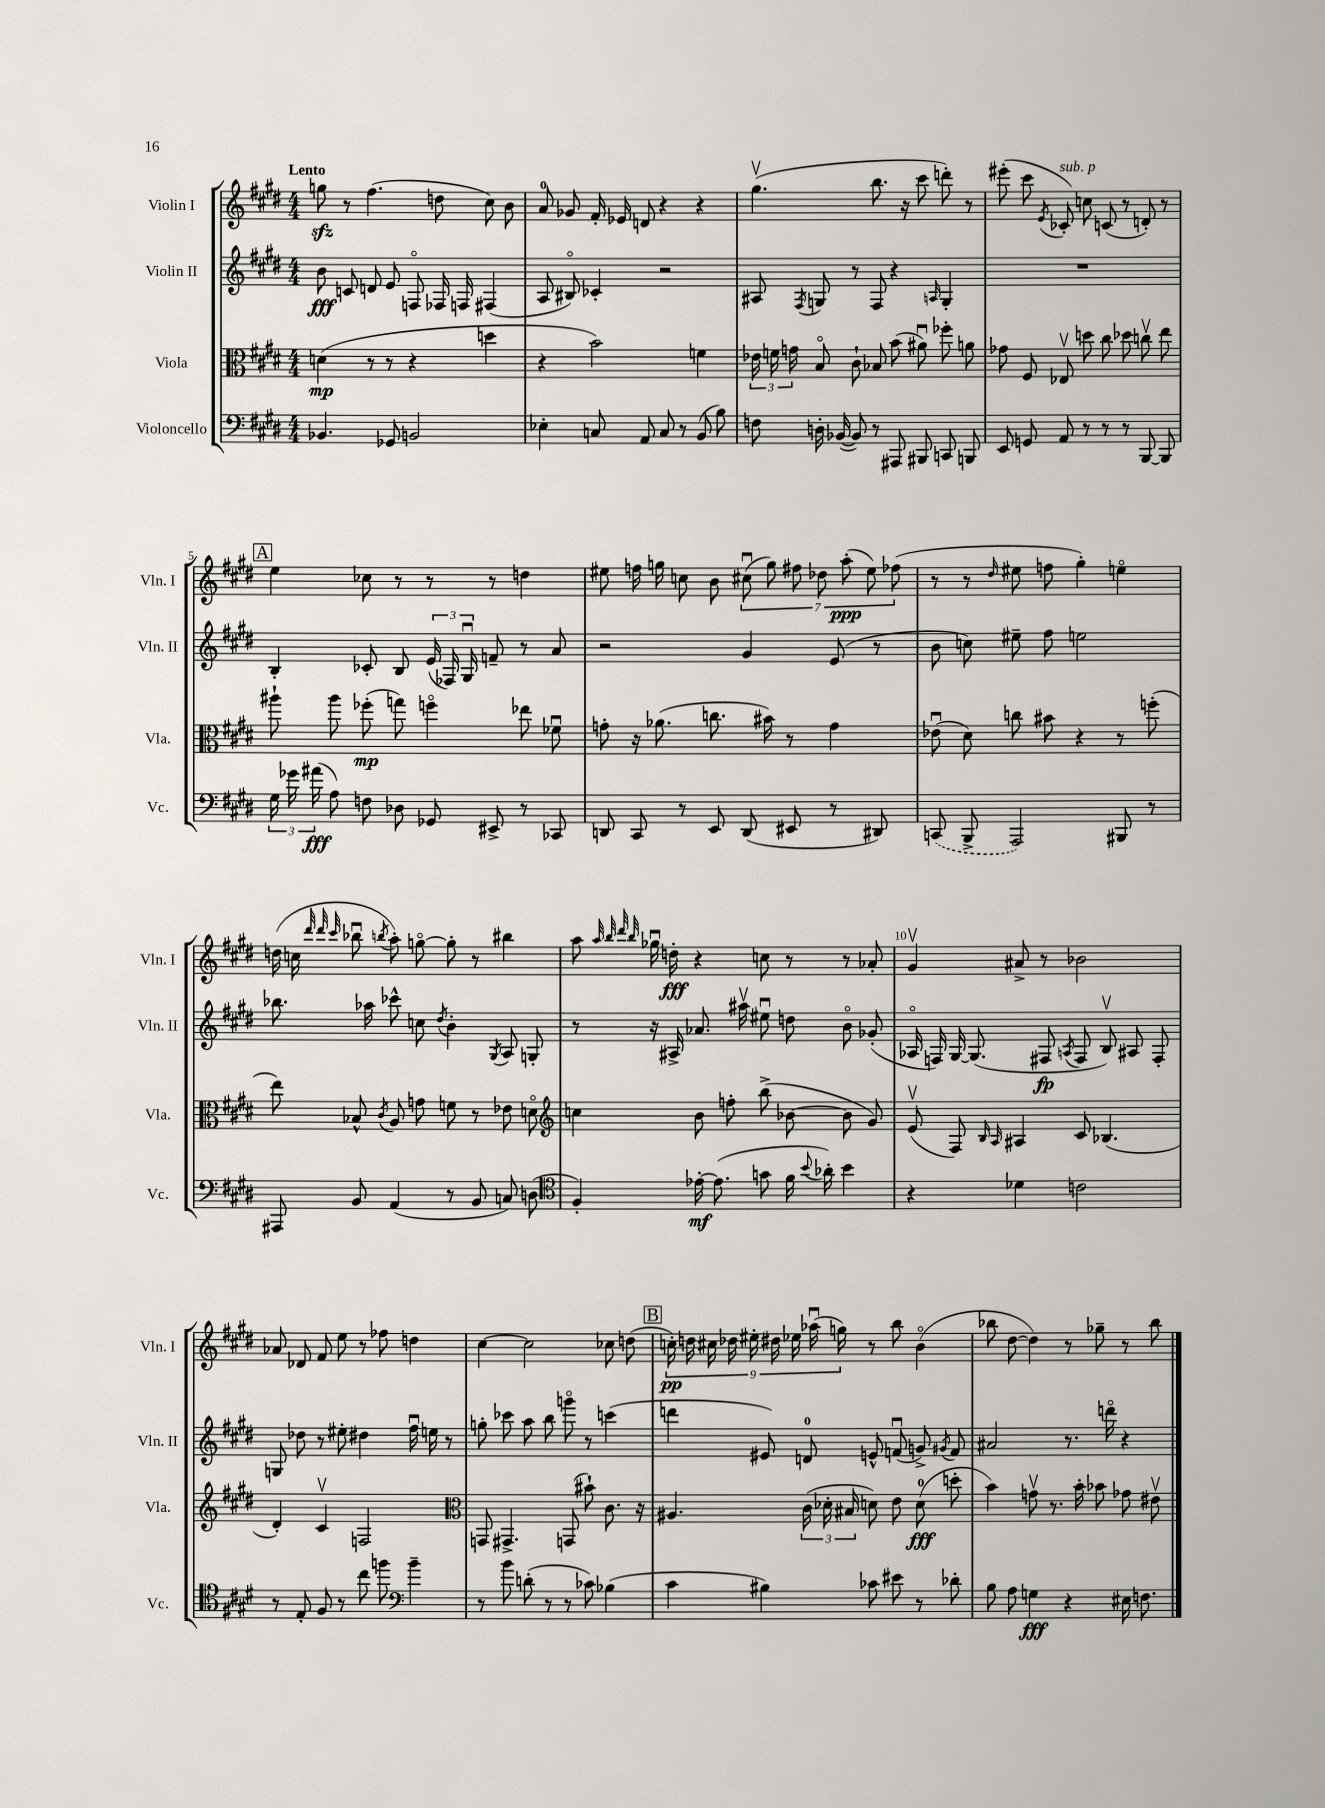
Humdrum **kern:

**kern	**dynam	**kern	**dynam	**kern	**dynam	**kern	**dynam
*part4	*part4	*part3	*part3	*part2	*part2	*part1	*part1
*staff4	*staff4	*staff3	*staff3	*staff2	*staff2	*staff1	*staff1
*I"Violoncello	*	*I"Viola	*	*I"Violin II	*	*I"Violin I	*
*I'Vc.	*	*I'Vla.	*	*I'Vln. II	*	*I'Vln. I	*
*clefF4	*	*clefC3	*	*clefG2	*	*clefG2	*
*k[f#c#g#d#]	*	*k[f#c#g#d#]	*	*k[f#c#g#d#]	*	*k[f#c#g#d#]	*
*M4/4	*	*M4/4	*	*M4/4	*	*M4/4	*
=1	=1	=1	=1	=1	=1	=1	=1
!	!	!	!	!	!	!LO:TX:a:B:t=Lento	!
4.BB-X/	.	(4dn\	mp	8b\	fff	8ggnzz\	.
.	.	.	.	8cn/	.	8r	.
.	.	8r	.	8dn/	.	(4.ff#\	.
8GG-X/	.	8r	.	8e/	.	.	.
2BBn/	.	4r	.	8Fn/	.	.	.
.	.	.	.	16F-X/	.	8ddn\	.
.	.	.	.	16Fn/	.	.	.
.	.	4ddn\	.	(4F#X/	.	8cc#\)	.
.	.	.	.	.	.	8b\	.
=2	=2	=2	=2	=2	=2	=2	=2
4E-X'\	.	4r	.	8A/	.	8a/	.
.	.	.	.	8B#X/)	.	8g-X/	.
8Cn/	.	2b\)	.	4c-X'/	.	16f#'/	.
.	.	.	.	.	.	16e-X/	.
8AA/	.	.	.	.	.	8dn/	.
8C/	.	.	.	2r	.	4r	.
8r	.	.	.	.	.	.	.
(8BB/	.	4fn\	.	.	.	4r	.
8B\)	.	.	.	.	.	.	.
=3	=3	=3	=3	=3	=3	=3	=3
8Fn\	.	24e-X\	.	8A#X/	.	(4.gg#v\	.
.	.	24fn\	.	.	.	.	.
.	.	24gn\	.	.	.	.	.
.	.	.	.	8qF#/	.	.	.
16Dn'\	.	8B/	.	8Gn/	.	.	.
([16BB-X/	.	.	.	.	.	.	.
8BB-/])	.	8c#`\	.	8r	.	.	.
8r	.	8B-X/	.	8F#/	.	8.bb\	.
8AAA#X/	.	(8b\	.	4r	.	.	.
.	.	.	.	.	.	16r	.
8BBB#X/	.	8a#Xu\)	.	.	.	8ccc#\	.
.	.	.	.	16qqAn/	.	.	.
8CCn/	.	8ff-X'\	.	4G'/	.	8dddn'\)	.
8BBBn/	.	8an\	.	.	.	8r	.
=4	=4	=4	=4	=4	=4	=4	=4
8EE/	.	8g-X\	.	1r	.	(8eee#X'\	.
8GGn/	.	8F#/	.	.	.	8ccc#\	.
.	.	.	.	.	.	8qe/	.
!	!	!	!	!	!	!LO:TX:a:i:t=sub. p	!
8AA/	.	8E-Xv/	.	.	.	8c-X'/)	.
8r	.	8ddn\	.	.	.	8ccn\	.
8r	.	8cc#\	.	.	.	(8cn/	.
8r	.	8dd-X\	.	.	.	8r	.
[8BBB/	.	8ccnv\	.	.	.	8dn'/)	.
8BBB/]	.	8ee\	.	.	.	8r	.
!!LO:LB:g=z
!!LO:REH:place=s1:t=A
=5	=5	=5	=5	=5	=5	=5	=5
24G#\	.	8aa#X`\	.	4B'/	.	4ee\	.
24g-X\	.	.	.	.	.	.	.
(24a#X\	fff	.	.	.	.	.	.
8A\)	.	8aa#\	.	.	.	.	.
8Fn\	.	(8ff-X'\	mp	8c-X'/	.	8cc-X\	.
8D-X\	.	8ggn\)	.	8B/	.	8r	.
8GG-X/	.	4ffn\	.	(24e/	.	8r	.
.	.	.	.	24F-X/)	.	.	.
.	.	.	.	24G#u/	.	.	.
8EE#X^/	.	.	.	8fn~/	.	8r	.
8r	.	8ee-X\	.	8r	.	4ddn\	.
8CC-X/	.	8f-Xu\	.	8a/	.	.	.
=6	=6	=6	=6	=6	=6	=6	=6
8DDn/	.	8gn'\	.	2r	.	8ee#X\	.
8CC#/	.	16r	.	.	.	16ffn\	.
.	.	(8.a-X\	.	.	.	16ggn\	.
8r	.	.	.	.	.	8ccn\	.
8EE/	.	8.ccn\	.	.	.	8b\	.
(8DD/	.	.	.	4g#/	.	(14cc#Xu\	.
.	.	16b#X\)	.	.	.	.	.
.	.	.	.	.	.	14gg\)	.
8EE#X/	.	8r	.	.	.	.	.
.	.	.	.	.	.	14ff#X\	.
.	.	.	.	.	.	14dd-X\	.
8r	.	4g\	.	(8e/	.	.	.
.	.	.	.	.	.	(14aa'\	ppp
.	.	.	.	.	.	14ee#\)	.
8DD#X/)	.	.	.	8r	.	.	.
.	.	.	.	.	.	(14ff-X\	.
=7	=7	=7	=7	=7	=7	=7	=7
(8CCn/	.	(8e-Xu\	.	8b\	.	8r	.
8BBB^/	.	8d#\)	.	8ccn\)	.	8r	.
.	.	.	.	.	.	16qqdd#/	.
2AAA/)	.	8ccn\	.	8ee#X~\	.	8ee#X\	.
.	.	8b#X\	.	8ff#\	.	8ffn\	.
.	.	4r	.	2een\	.	4gg#'\)	.
8BBB#X/	.	8r	.	.	.	4een\	.
8r	.	(8ffn'\	.	.	.	.	.
!!LO:LB:g=z
=8	=8	=8	=8	=8	=8	=8	=8
8AAA#X/	.	8ee\)	.	8.bb-X\	.	(16ddn\	.
.	.	.	.	.	.	16ccn\	.
.	.	.	.	.	.	32qqddd#/	.
.	.	.	.	.	.	32qqddd#/	.
.	.	.	.	.	.	32qqccc#/	.
8BB/	.	8B-X^^/	.	.	.	8bb-Xu\	.
.	.	.	.	16aa-X\	.	.	.
.	.	8qc#/	.	.	.	8qbbn/	.
(4AA/	.	8A/	.	8ccc-X^^\	.	8aa'\)	.
.	.	8gn\	.	8ccn\	.	[8ggn\	.
.	.	.	.	8qdd#/	.	.	.
8r	.	8fn\	.	4b'\	.	8gg'\]	.
8BB/	.	8r	.	.	.	8r	.
.	.	.	.	8qG#/	.	.	.
8Cn/)	.	8e-X\	.	8A/	.	4bb#X\	.
(8Dn\	.	8dn\	.	8Gn'/	.	.	.
=9	=9	=9	=9	=9	=9	=9	=9
*clefC4	*	*clefG2	*	*	*	*	*
4F#'/)	.	4ccn\	.	8r	.	8aa\	.
.	.	.	.	.	.	32qqaa/	.
.	.	.	.	.	.	32qqbb/	.
.	.	.	.	.	.	32qqddd#/	.
.	.	.	.	.	.	32qqbb/	.
.	.	.	.	16r	.	16gg-Xu\	.
.	.	.	.	16A#X^/	.	16ddn'\	fff
[16e-X'\	mf	8b\	.	8.a-X/	.	4r	.
(8.e-\]	.	.	.	.	.	.	.
.	.	8ffn'\	.	.	.	.	.
.	.	.	.	16aa#Xv\	.	.	.
8gn\	.	(8bb^\	.	8ee#Xu\	.	8ccn\	.
16f#\	.	[8b-X\	.	8ddn\	.	8r	.
8qqb/	.	.	.	.	.	.	.
16a-X'\)	.	.	.	.	.	.	.
4b\	.	8b-\]	.	8b\	.	8r	.
.	.	8g#/)	.	(8g-X'/	.	8a-X'/	.
=10	=10	=10	=10	=10	=10	=10	=10
4r	.	(8ev/	.	16A-X/	.	4g#v/	.
.	.	.	.	16Fn/)	.	.	.
.	.	8F#/)	.	[16G#/	.	.	.
.	.	.	.	(8.G#/]	.	.	.
.	.	16qqB/	.	.	.	.	.
.	.	16qqA/	.	.	.	.	.
4d-X\	.	4A#X/	.	.	.	8a#X^/	.
.	.	.	.	8F#X/	fp	8r	.
.	.	.	.	8qAn/	.	.	.
2cn\	.	8c#/	.	8F#/	.	2b-X\	.
.	.	(4.B-X/	.	8Bv/)	.	.	.
.	.	.	.	8A#X/	.	.	.
.	.	.	.	8F#'/	.	.	.
!!LO:LB:g=z
=11	=11	=11	=11	=11	=11	=11	=11
8r	.	4d#'/)	.	8Gn/	.	8a-X/	.
8E'/	.	.	.	8dd-X\	.	8d-X/	.
8F#/	.	4c#v/	.	8r	.	8f#/	.
8r	.	.	.	8ee#X'\	.	8ee\	.
8cc#\	.	2Fn/	.	4dd#X\	.	8r	.
8ffn\	.	.	.	.	.	8ff-X\	.
*clefF4	*	*	*	*	*	*	*
4b~\	.	.	.	16ff#u\	.	4ddn\	.
.	.	.	.	16een\	.	.	.
.	.	.	.	8r	.	.	.
=12	=12	=12	=12	=12	=12	=12	=12
*	*	*clefC3	*	*	*	*	*
8r	.	8GGn/	.	8ggn'\	.	[4cc#\	.
8b\	.	4.GG#X^/	.	8ccc-X\	.	.	.
(8dn'\	.	.	.	8aa\	.	2cc#\]	.
8r	.	.	.	8bb\	.	.	.
8r	.	(8GGn/	.	8gggn\	.	.	.
8c-X\)	.	8b#X`\)	.	8r	.	.	.
(4B-X\	.	8.c#\	.	(4cccn\	.	8cc-X\	.
.	.	.	.	.	.	(8ddn\	.
.	.	16r	.	.	.	.	.
!!LO:REH:place=s1:t=B
=13	=13	=13	=13	=13	=13	=13	=13
4c#\	.	4.A#X/	.	4dddn\	.	18ccn'\)	pp
.	.	.	.	.	.	18ddn\	.
.	.	.	.	.	.	18cc#X\	.
.	.	.	.	.	.	18dd-X\	.
.	.	.	.	.	.	18ee#X'\	.
4B#X\)	.	.	.	8e#X/)	.	.	.
.	.	.	.	.	.	18dd#X\	.
.	.	.	.	.	.	18ee-X\	.
.	.	(24c#\	.	8dn/	.	.	.
.	.	.	.	.	.	(18aa-Xu\	.
.	.	24d-X'\	.	.	.	.	.
.	.	.	.	.	.	18ggn\)	.
.	.	24B#X/	.	.	.	.	.
8c-X\	.	8dn\)	.	8en^^/	.	8r	.
8e#X\	.	8e\	.	(8fnu/	.	8bb\	.
8r	.	(8d\	fff	8gn^/)	.	(4b\	.
.	.	.	.	8qg#X/	.	.	.
8d-X'\	.	8ddn'\	.	8f/	.	.	.
=14	=14	=14	=14	=14	=14	=14	=14
8B\	.	4b\)	.	2a#X/	.	8bb-X\	.
8A\	.	.	.	.	.	[8dd#\	.
4Gn\	fff	8gnv\	.	.	.	4dd#\])	.
.	.	8.r	.	.	.	.	.
4r	.	.	.	8.r	.	8r	.
.	.	16b'\	.	.	.	.	.
.	.	8b-X\	.	.	.	8gg-X~\	.
.	.	.	.	16dddn\	.	.	.
16E#X\	.	8g-X\	.	4r	.	8r	.
8.Fn\	.	.	.	.	.	.	.
.	.	8e#Xv\	.	.	.	8bb-\	.
==	==	==	==	==	==	==	==
*-	*-	*-	*-	*-	*-	*-	*-
